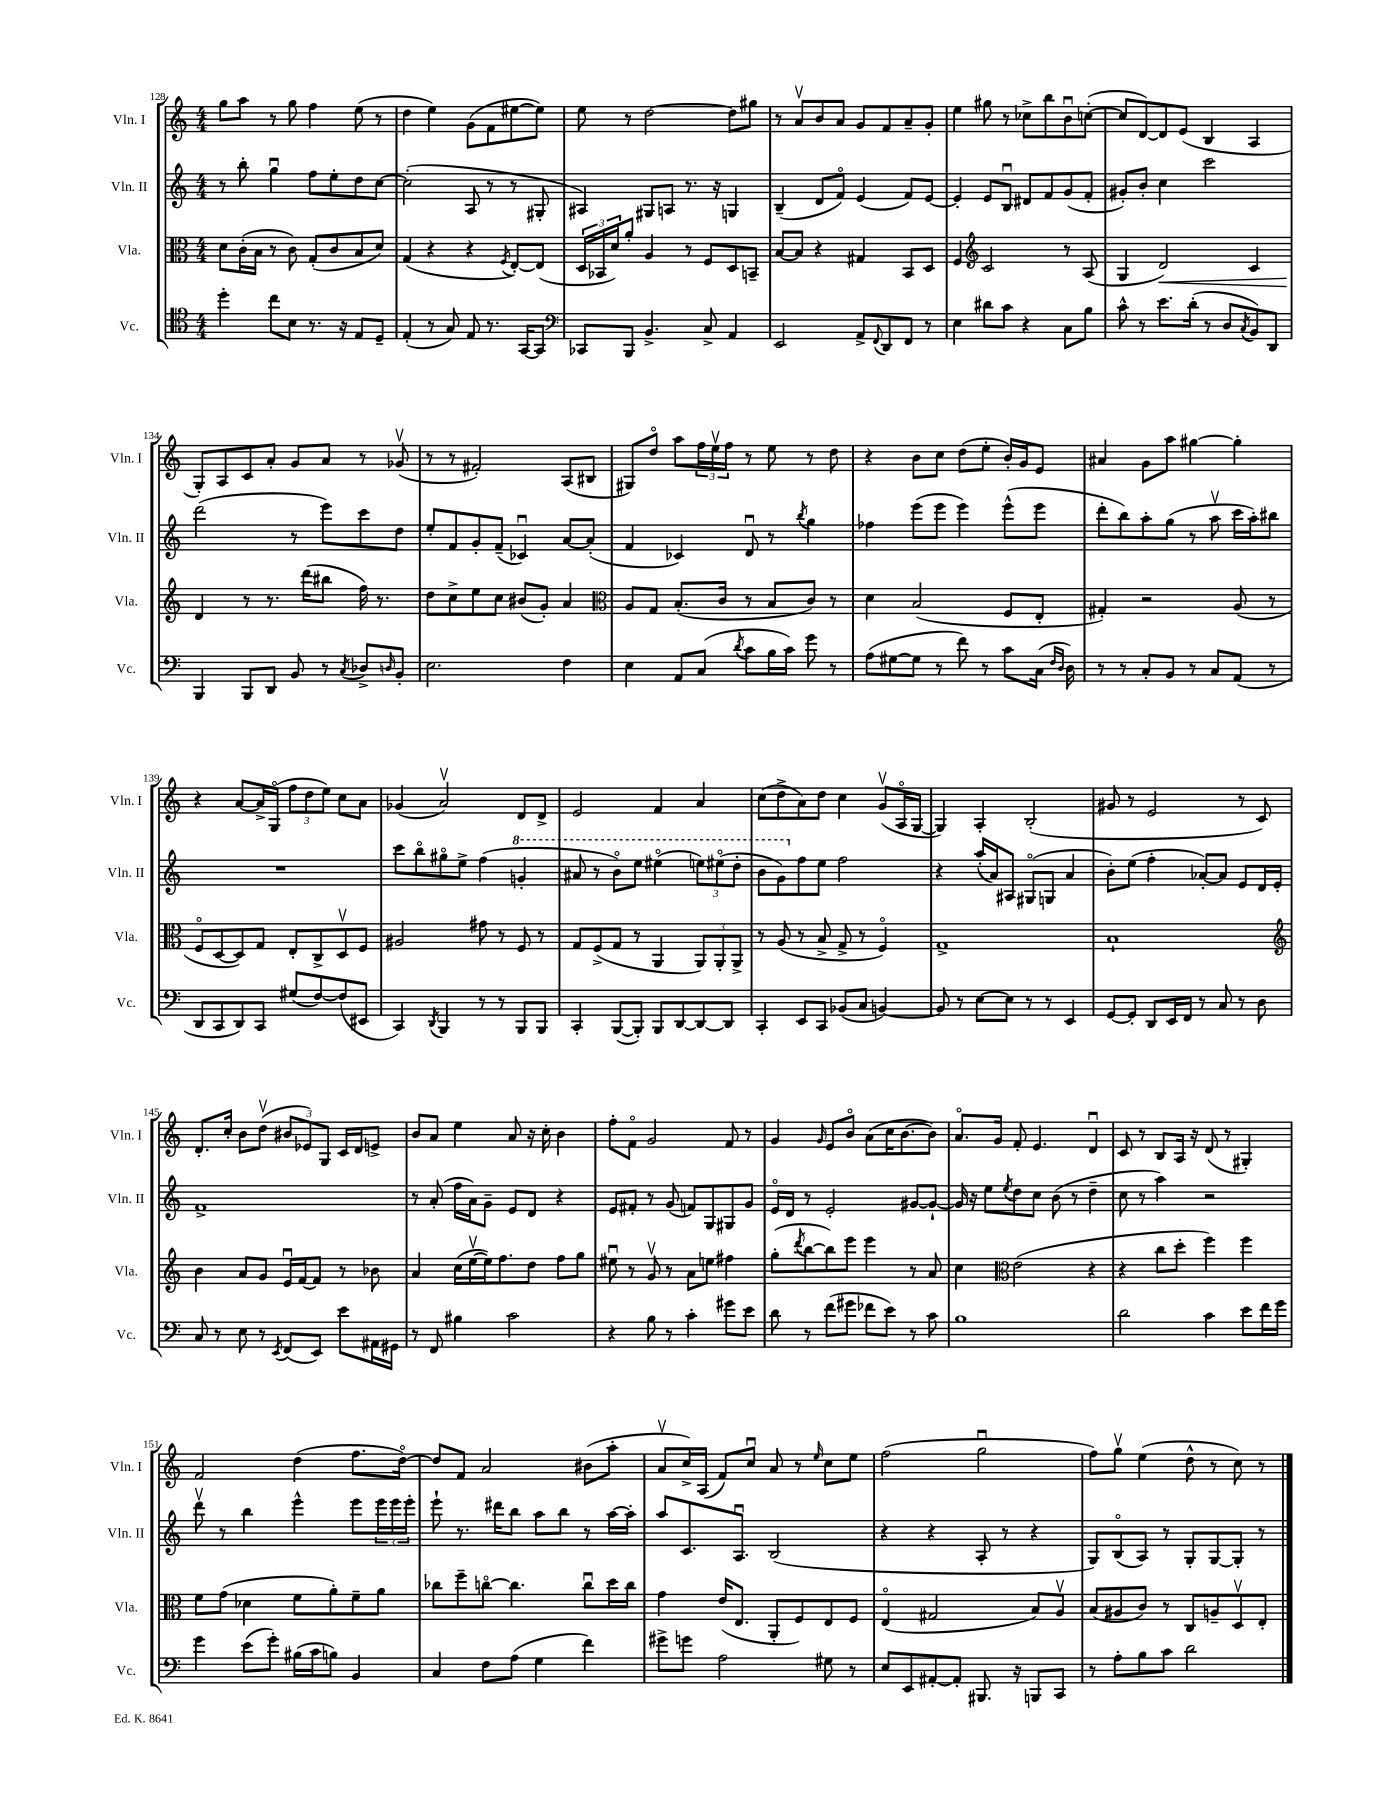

**kern	**kern	**dynam	**kern	**kern
*part4	*part3	*part3	*part2	*part1
*staff4	*staff3	*staff3	*staff2	*staff1
*I"Vc.	*I"Vla.	*	*I"Vln. II	*I"Vln. I
*I'Vc.	*I'Vla.	*	*I'Vln. II	*I'Vln. I
*clefC4	*clefC3	*	*clefG2	*clefG2
*k[]	*k[]	*	*k[]	*k[]
*M4/4	*M4/4	*	*M4/4	*M4/4
=128	=128	=128	=128	=128
4dd'\	8d\L	.	8r	8gg\L
.	(16c'\L	.	8bb'\	8aa\J
.	16B\JJ	.	.	.
8cc\L	8r	.	4ggu\	8r
8B\J	8c\)	.	.	8gg\
8.r	(8G'/L	.	8ff\L	4ff\
.	8c/	.	8ee'\	.
16r	.	.	.	.
8E/L	8B/	.	8dd\	(8ee\
8D~/J	8d/J)	.	[8cc\J	8r
=129	=129	=129	=129	=129
(4E'/	(4G/	.	(2cc'\]	4dd\
8r	4r	.	.	4ee\)
8G/)	.	.	.	.
8E/	4r	.	8A/	(8g\L
8.r	.	.	8r	8f\
.	8qF/	.	.	.
.	[8E'/L)	.	8r	[8ee#X\
[16GG/KL	.	.	.	.
8GG/J]	(8E/J]	.	8G#X'/	8ee#\J])
=130	=130	=130	=130	=130
*clefF4	*	*	*	*
8CC-X/L	24D/LL	.	4A#X/)	8ee\
.	24BB-X/	.	.	.
.	24d/J)	.	.	.
8BBB/J	8a'/J	.	.	8r
4.BB^/	4A/	.	8G#X/L	[2dd\
.	.	.	8An/J	.
.	8r	.	8.r	.
8C^/	8F/L	.	.	.
.	.	.	16r	.
4AA/	8D/	.	4Gn/	8dd\L]
.	8BBn~/J	.	.	8gg#X\J
=131	=131	=131	=131	=131
2EE/	[8B/L	.	(4B~/	8r
.	8B/J]	.	.	8av/L
.	4r	.	8d/L	8b/
.	.	.	8f/J)	8a/J
8AA^/L	4G#X/	.	(4e/	8g/L
8qqFF/	.	.	.	.
8DD/	.	.	.	8f/
8FF/J	8BB/L	.	8f/L)	8a~/
8r	8D/J	.	[8e/J	8g'/J
=132	=132	=132	=132	=132
4E\	4F/	.	4e'/]	4ee\
*	*clefG2	*	*	*
8d#X\L	2c/	.	8e/L	8gg#X\
8c\J	.	.	8Bu/J	8r
4r	.	.	8d#X/L	8cc-X^\L
.	.	.	8f/	8bb\
8C\L	8r	.	(8g/	8bu\
8B\J	(8A/	.	8f'/J	([8ccn'\J
=133	=133	=133	=133	=133
8c^^\	4G/	.	8g#X'/L)	8cc/L]
8r	.	.	8b'/J	[8d/)
!	!	!LO:HP:b	!	!
8.e\L	2d/)	<	4cc\	8d/]
.	.	.	.	(8e/J
(16d'\Jk	.	.	.	.
8r	.	.	2ccc\	4B/
8D/L	.	.	.	.
8qC/	.	.	.	.
8BB/)	4c/	.	.	4A/
8DD/J	.	.	.	.
!!LO:LB:g=z
=134	=134	=134	=134	=134
4BBB/	4d/	.	(2ddd\	8G'/L)
.	.	.	.	8A/
8BBB/L	8r	[	.	8c/
8DD/J	8.r	.	.	8a'/J
8BB/	.	.	8r	8g/L
.	(16ddd\KL	.	.	.
8r	8bb#X\J	.	8eee\L)	8a/J
8qC/	.	.	.	.
8D-X^/L	16ff\)	.	8ccc\	8r
.	8.r	.	.	.
16qqDn/	.	.	.	.
8BB'/J	.	.	8dd\J	(8g-Xv/
=135	=135	=135	=135	=135
2.E\	8dd\L	.	8ee'/L	8r
.	8cc^\	.	8f/	8r
.	8ee\	.	8g'/	2f#X'/)
.	8cc\J	.	(8f~/J	.
.	(8b#X/L	.	4c-Xu/)	.
.	8g'/J)	.	.	.
4F\	4a/	.	[8a/L	(8A/L
.	.	.	(8a'/J]	8B#X/J
=136	=136	=136	=136	=136
*	*clefC3	*	*	*
4E\	8A/L	.	4f/	8G#X/L)
.	8G/J	.	.	8dd/J
8AA/L	(8.B'/L	.	4c-X/)	8aa\L
(8C/J	.	.	.	24ff\L
.	.	.	.	24eev\
.	16c/Jk	.	.	.
.	.	.	.	24ff\JJ
8qd/	.	.	.	.
8c\L	8r	.	8du/	8r
16B\L	8B/L	.	8r	8ee\
16c\JJ)	.	.	.	.
.	.	.	8qbb/	.
8g\	8c/J)	.	4gg\	8r
8r	8r	.	.	8dd\
=137	=137	=137	=137	=137
(8A\L	4d\	.	4ff-X\	4r
[8G#X\	.	.	.	.
8G#\J]	(2B/	.	(8eee\L	8b\L
8r	.	.	8eee\J	8cc\J
8f\)	.	.	4eee\)	(8dd\L
8r	.	.	.	8ee'\J
8c\L	8F/L	.	(8eee^^\L	16b'/LL)
.	.	.	.	16g/J
(16C\Jk	8E'/J	.	8eee\J	8e/J
16qqF/LL	.	.	.	.
16qqD/JJ	.	.	.	.
16D\)	.	.	.	.
=138	=138	=138	=138	=138
8r	4G#X'/)	.	8ddd'\L	4a#X/
8r	.	.	8bb\)	.
8C'/L	2r	.	8aa'\	8g\L
8BB/J	.	.	(8gg\J	8aa\J
8r	.	.	8r	[4gg#X\
8C/L	.	.	8aav\	.
(8AA/J	(8A/	.	16ccc\LL	4gg#'\]
.	.	.	16aa'\J)	.
8r	8r	.	8bb#X\J	.
!!LO:LB:g=z
=139	=139	=139	=139	=139
8DD/L	8F/L	.	1r	4r
8CC/	[8D/	.	.	.
8DD/)	8D/])	.	.	[8a/L
8CC/J	8G/J	.	.	16a^/L]
.	.	.	.	(16G/JJ
(8G#X/L	8E'/L	.	.	12ff\L
.	.	.	.	12dd\
[8F/)	8C^/	.	.	.
.	.	.	.	12ee\J)
(8F/]	8Dv/	.	.	8cc\L
8EE#X/J	8F/J	.	.	8a\J
=140	=140	=140	=140	=140
4CC/)	2A#X/	.	8ccc\L	(4g-X/
.	.	.	8bb\	.
8qDD/	.	.	.	.
4BBB/	.	.	8gg#X\	2av/)
.	.	.	8ee^\J	.
8r	8g#X\	.	(4ff\	.
8r	8r	.	.	.
*	*	*	*8va	*
8BBB/L	8F/	.	4ggn'/	8d/L
8BBB/J	8r	.	.	8d^/J
=141	=141	=141	=141	=141
4CC'/	8G/L	.	8aa#X/	2e/
.	(8F^/	.	8r	.
([8BBB/L	8G/J	.	8bb\L)	.
8BBB'/J])	8r	.	8eee\J	.
8BBB/L	4AA/	.	(4eee#X\	4f/
[8DD/	.	.	.	.
8DD/_	12AA/L)	.	12eeen\L)	4a/
.	12AA'/	.	(12eee#X\	.
8DD/J]	.	.	.	.
.	12AA^/J	.	12ddd'\J	.
=142	=142	=142	=142	=142
4CC'/	8r	.	8bb\L	(8cc\L
.	(8A/	.	8gg\)	8dd^\
*	*	*	*X8va	*
8EE/L	8r	.	8ff\	8a\)
8CC/J	8B^/	.	8ee\J	8dd\J
(8BB-X/L	8G^/	.	2ff\	4cc\
8C/J	8r	.	.	.
[4BBn/)	4F/)	.	.	(8gv/L
.	.	.	.	16A/L
.	.	.	.	[16G/JJ
=143	=143	=143	=143	=143
8BB/]	1G^	.	4r	4G/])
8r	.	.	.	.
[8E\L	.	.	(16aa'/LL	4A'/
.	.	.	16a/J)	.
8E\J]	.	.	8A#X/J	.
8r	.	.	(8G#X/L	(2B'/
8r	.	.	8Gn/J	.
4EE/	.	.	4a/	.
=144	=144	=144	=144	=144
[8GG/L	1B`	.	8b'\L)	8g#X/
8GG'/J]	.	.	(8ee\J	8r
8DD/L	.	.	4ff'\	2e/
16EE/L	.	.	.	.
16FF/JJ	.	.	.	.
8r	.	.	[8a-X'/L)	.
8C/	.	.	8a-/J]	.
8r	.	.	8e/L	8r
8D\	.	.	16d/L	8c/)
.	.	.	16e'/JJ	.
!!LO:LB:g=z
=145	=145	=145	=145	=145
*	*clefG2	*	*	*
8C/	4b\	.	1f^	8.d'/L
8r	.	.	.	.
.	.	.	.	16cc'/Jk
8E\	8a/L	.	.	8b\L
8r	8g/J	.	.	(8ddv\J
8qEE/	.	.	.	.
(8FF/L	16eu/LL	.	.	12b#X/L
.	[16f/J	.	.	.
.	.	.	.	12e-X/)
8EE/J)	8f/J]	.	.	.
.	.	.	.	12G/J
8e\L	8r	.	.	16c/LL
.	.	.	.	16d/J
16AA#X\L	8b-X\	.	.	8en^/J
16GG#X\JJ	.	.	.	.
=146	=146	=146	=146	=146
8r	4a/	.	8r	8b/L
8FF/	.	.	(8a'/	8a/J
4B#X\	(16cc\LL	.	16ff\LL	4ee\
.	[16eev\	.	16a\J)	.
.	16ee\J])	.	8g~\J	.
.	8.ff\	.	.	.
2c\	.	.	8e/L	8a/
.	8dd\J	.	8d/J	16r
.	.	.	.	16cc'\
.	8ff\L	.	4r	4b\
.	8gg\J	.	.	.
=147	=147	=147	=147	=147
4r	8ee#Xu\	.	8e/L	8ff'\L
.	8r	.	8f#X'/J	8f\J
8B\	8gv/	.	8r	2g/
8r	8r	.	(8g/	.
4c'\	8a\L	.	8fn/L)	.
.	8een\J	.	8G/	.
8g#X\L	4ff#X\	.	8G#X/	8f/
8e\J	.	.	8g/J	8r
=148	=148	=148	=148	=148
8d\	(8gg'\L	.	16e/LL	4g/
.	.	.	16d/JJ	.
.	8qddd/	.	.	.
8r	[8bb\	.	8r	.
.	.	.	.	16qqg/
(8f\L	8bb\])	.	2e'/	8e/L
8g#X\J	8eee\J	.	.	8b/J
8f-X\L	4eee\	.	.	(8a\L
8e\J)	.	.	.	16cc\K
.	.	.	.	[8.b\
8r	8r	.	[8g#X/L	.
8c\	8a/	.	8g#`/J_	8b\J])
=149	=149	=149	=149	=149
1B	4cc\	.	16g#/]	8.a/L
.	.	.	16r	.
.	.	.	8ee\L	.
.	.	.	.	16g/Jk
*	*clefC3	*	*	*
.	.	.	8qee/	.
.	(2e\	.	8dd\	8f'/
.	.	.	8cc\J	4.e/
.	.	.	(8b\	.
.	.	.	8r	.
.	4r	.	4dd~\	4du/
=150	=150	=150	=150	=150
2d\	4r	.	8cc\	8c/
.	.	.	8r	8r
.	8cc\L	.	4aa\)	8B/L
.	8dd'\J	.	.	16A/Jk
.	.	.	.	16r
4c\	4ff\)	.	2r	(8d/
.	.	.	.	8r
8e\L	4ff\	.	.	4G#X'/)
16f\L	.	.	.	.
16g\JJ	.	.	.	.
!!LO:LB:g=z
=151	=151	=151	=151	=151
4g\	8f\L	.	8dddv\	2f/
.	(8g\J	.	8r	.
(8e\L	4d-X\	.	4bb\	.
8g'\J)	.	.	.	.
(16B#X\LL	8f\L	.	4eee^^\	(4dd\
16c\J	.	.	.	.
8Bn\J)	8a'\)	.	.	.
4BB/	8f~\	.	8eee\L	8.ff\L
.	8a\J	.	24eee\L	.
.	.	.	24eee\	.
.	.	.	.	[16dd\Jk)
.	.	.	24eee'\JJ	.
=152	=152	=152	=152	=152
4C/	8cc-X\L	.	8eee`\	8dd/L]
.	8ff~\	.	8.r	8f/J
8F\L	[8ccn\J	.	.	2a/
.	.	.	16ddd#X\KL	.
(8A\J	4.cc\]	.	8bb\J	.
4G\	.	.	8aa\L	.
.	.	.	8bb\J	.
4f\)	8ccu\L	.	8r	(8b#X\L
.	16dd\L	.	[16aa\LL	8aa'\J
.	16cc\JJ	.	16aa'\JJ]	.
=153	=153	=153	=153	=153
8g#X^\L	4g\	.	8aa/L	8av/L
8gn\J	.	.	8.c/	16cc^/L)
.	.	.	.	(16A/JJ
2A\	(16e/KL	.	.	8f/L)
.	8.E/J	.	8.Au/J	.
.	.	.	.	8ccu/J
.	8AA'/L	.	(2B/	8a/
.	8F/)	.	.	8r
.	.	.	.	16qqee/
8G#X\	8E/	.	.	8cc\L
8r	8F/J	.	.	8ee\J
=154	=154	=154	=154	=154
8E/L	(4E/	.	4r	(2ff\
8EE/	.	.	.	.
[8AA#X'/	2G#X/	.	4r	.
8AA#'/J]	.	.	.	.
8.BBB#X/	.	.	8A'/	2ggu\
.	.	.	8r	.
16r	.	.	.	.
8BBBn/L	8B/L)	.	4r	.
8CC/J	8Av/J	.	.	.
=155	=155	=155	=155	=155
8r	(8B/L	.	8G/L)	8ff\L)
8A'\L	8A#X/	.	(8B/	8ggv\J
8B\	8c/J)	.	8A/J)	(4ee\
8c\J	8r	.	8r	.
2d\	8C/L	.	8G'/L	8dd^^\
.	8An~/	.	[8G/	8r
.	8Dv/	.	8G'/J]	8cc\)
.	8E'/J	.	8r	8r
==	==	==	==	==
*-	*-	*-	*-	*-
